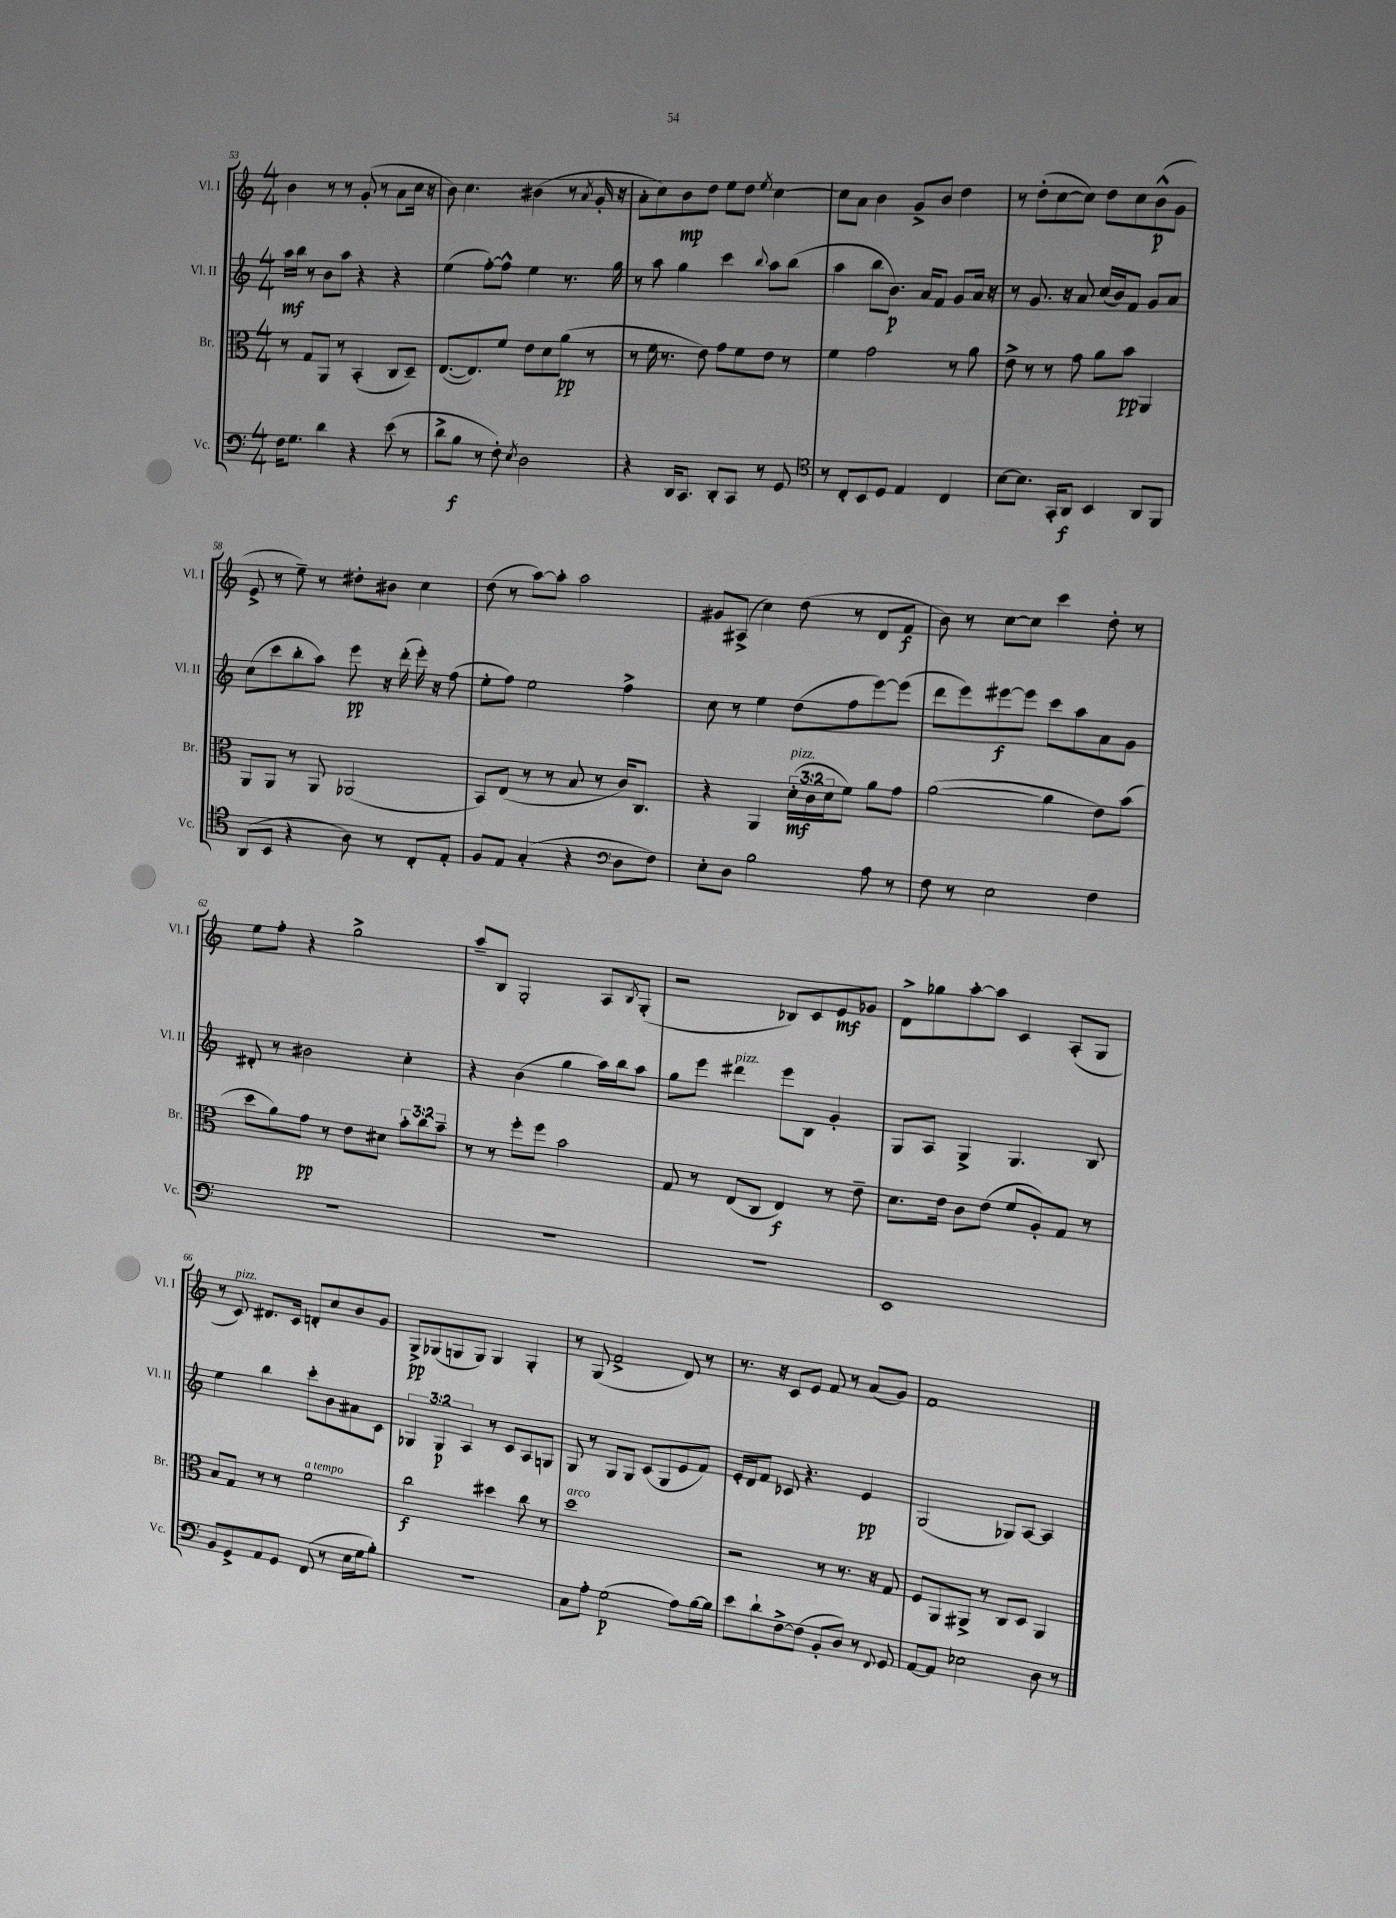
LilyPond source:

<<
\new StaffGroup <<
\new Staff = "s0" \with { instrumentName = "Vl. I" shortInstrumentName = "Vl. I" } {
    \clef treble \key c \major \numericTimeSignature \time 4/4
    b'4 r8 r8 g'8-.( r8 a'8 c''16 r16 |
    b'8) c''4. bis'4( r8 \acciaccatura { a'8 } g'16-. r16 |
    a'8-. c''8) b'8\mp d''8 e''8 d''8 \acciaccatura { e''8 } c''4~ |
    c''8 a'8 b'4 g'8-> b'8 d''4 |
    r8 d''8-.( c''8~ c''8) d''8 c''8 b'8-^\p( g'8 |
    e'8-> r8 e''8--) r8 dis''8-. bis'8 c''4 |
    d''8( r8 a''8~) a''8-. a''2 |
    gis'8 ais8->( c''4) d''8( r8 d'8 f'8\f |
    b'8) r8 c''8~ c''8 c'''4 d''8-. r8 |
    e''8 f''8-. r4 g''2-> |
    a''8-- b8 g2-. a8 \acciaccatura { b8 } g8-.( |
    r2 bes8) c'8 e'8\mf ges'8 |
    d'8-> ges''8 a''8~-. a''8 c'4 a8-.( g8 |
    r8 c'8^\markup { \italic "pizz." }) dis'8. c'16 d'8-. c''8 b'8 g'8 |
    g8->\pp ges8( g8 g8) g4 g4-. |
    r8 g8( f'2-> d'8) r8 |
    r8. r16 c'8 e'8 f'8 r8 a'8( g'8) |
    f'1 \bar "|." |
}
\new Staff = "s1" \with { instrumentName = "Vl. II" shortInstrumentName = "Vl. II" } {
    \clef treble \key c \major \numericTimeSignature \time 4/4 \override Staff.TupletNumber.text = #tuplet-number::calc-fraction-text
    a''16\mf b''16 r8 b'8 a''8 r4 r4 |
    e''4( f''8~-.) f''8-^ e''4 r8. g''16 |
    r8 a''8 g''4 c'''4 \appoggiatura { b''8 } a''8 b''8( |
    a''4 b''8 b'8.\p) a'16 f'8 g'8 a'16 r16 |
    r8 g'8. r16 a'8 c''16( b'16) f'8 g'8 a'8 |
    c''8( c'''8 b''8-. a''8) e'''8\pp r16 d'''16-.( e'''16-.) r16 f''8( |
    e''8-. f''8) e''2 f''4-> |
    c''8 r8 e''4 d''8( f''8 e'''8~) e'''8( |
    d'''8 e'''8) eis'''8~\f eis'''8 c'''8 a''8 a'8 g'8 |
    dis'8-. r8 bis'2 c''4-. |
    r4 b'4( g''4 a''16) b''16 a''8 |
    g''8 e'''8 dis'''4^\markup { \italic "pizz." } e'''8 b8 g'4-. |
    g8 a8 g4-> g4. b8 |
    e''4 b''4 c'''8-. b'8 ais'8 c'8 |
    \tuplet 3/2 { ges4 ges4\p a4 } r8 c'8 a8 g8 |
    g8 r8 g8 g8 c'8( g8 e'8 f'8) |
    e'16-. d'16 f'8 ces'8 r4. e'4\pp |
    g2( ges8) a8~ a4 \bar "|." |
}
\new Staff = "s2" \with { instrumentName = "Br." shortInstrumentName = "Br." } {
    \clef alto \key c \major \numericTimeSignature \time 4/4 \override Staff.TupletNumber.text = #tuplet-number::calc-fraction-text
    r8 g8 a,8 r8 b,4-.( c8 d8--) |
    e8.~( e8.) f'8 e'8 d'8 a'8\pp( r8 |
    r8 f'16 r8. e'8) g'8 f'8 e'8 r8 |
    f'4 g'2 r8 a'8 |
    e'8-> r8 r8 g'8 a'8 b'8\pp a,4 |
    a,8 a,8 r8 a,8 aes,2( |
    b,8) e8( r8 r8 b8 r8 c'16) c8. |
    r4 a,4 \tuplet 3/2 { d'16-.\mf^\markup { \italic "pizz." }( c'16 d'16 } f'8) a'8 g'8 |
    a'2~( a'4 e'8) b'8( |
    d''8 a'8) g'8\pp r8 e'8 dis'8 \tuplet 3/2 { b'8-. c''8 b'8-- } |
    r8 r8 f''8-. f''8 b'2 |
    g8 r8 e8( c8 e4\f) r8 e'8-- |
    d'8. e'16 c'8 e'8( f'8 a8-.) g8 r8 |
    b8 g8 r8 r8 f'2^\markup { \italic "a tempo" } |
    c''2\f dis''4 c''8 r8 |
    d''1^\markup { \italic "arco" } |
    r2 r8 r8. r16 g8 |
    f8 a,8 ais,8-> r8 c8 d8 ais,4 \bar "|." |
}
\new Staff = "s3" \with { instrumentName = "Vc." shortInstrumentName = "Vc." } {
    \clef bass \key c \major \numericTimeSignature \time 4/4
    f16 g8. d'4 r4 e'8( r8 |
    d'8-> b8\f r8 f8-.) \acciaccatura { e8 } d2 |
    r4 d,16 c,8. d,8-. c,8 r8 g,8 |
    \clef tenor r8 c8-. b,8 d8 e4 c4 |
    b8~ b8. g,16-. a,8\f b,4 a,8 f,8 |
    a,8( b,8 r4 a8) r8 c8-. e8-. |
    f8 e8 g4-.( r4 \clef bass d8 f8) |
    e8-. d8 b2 a8 r8 |
    f8 r8 e2 f4 |
    r1 |
    R1 |
    R1 |
    e,1 |
    b,8 g,8-> a,8 g,8 f,8( r8 e16 g16 b8-.) |
    R1 |
    c8 a8-. g2\p( a8) b16~ b16 |
    e'8 d'8-! f8~-> f8( b,8-. d8) r8 \appoggiatura { f,8 } g,8 |
    a,8~ a,8 ees2 d8 r8 \bar "|." |
}
>>
>>
\layout { \context { \Score currentBarNumber = #53 } }
